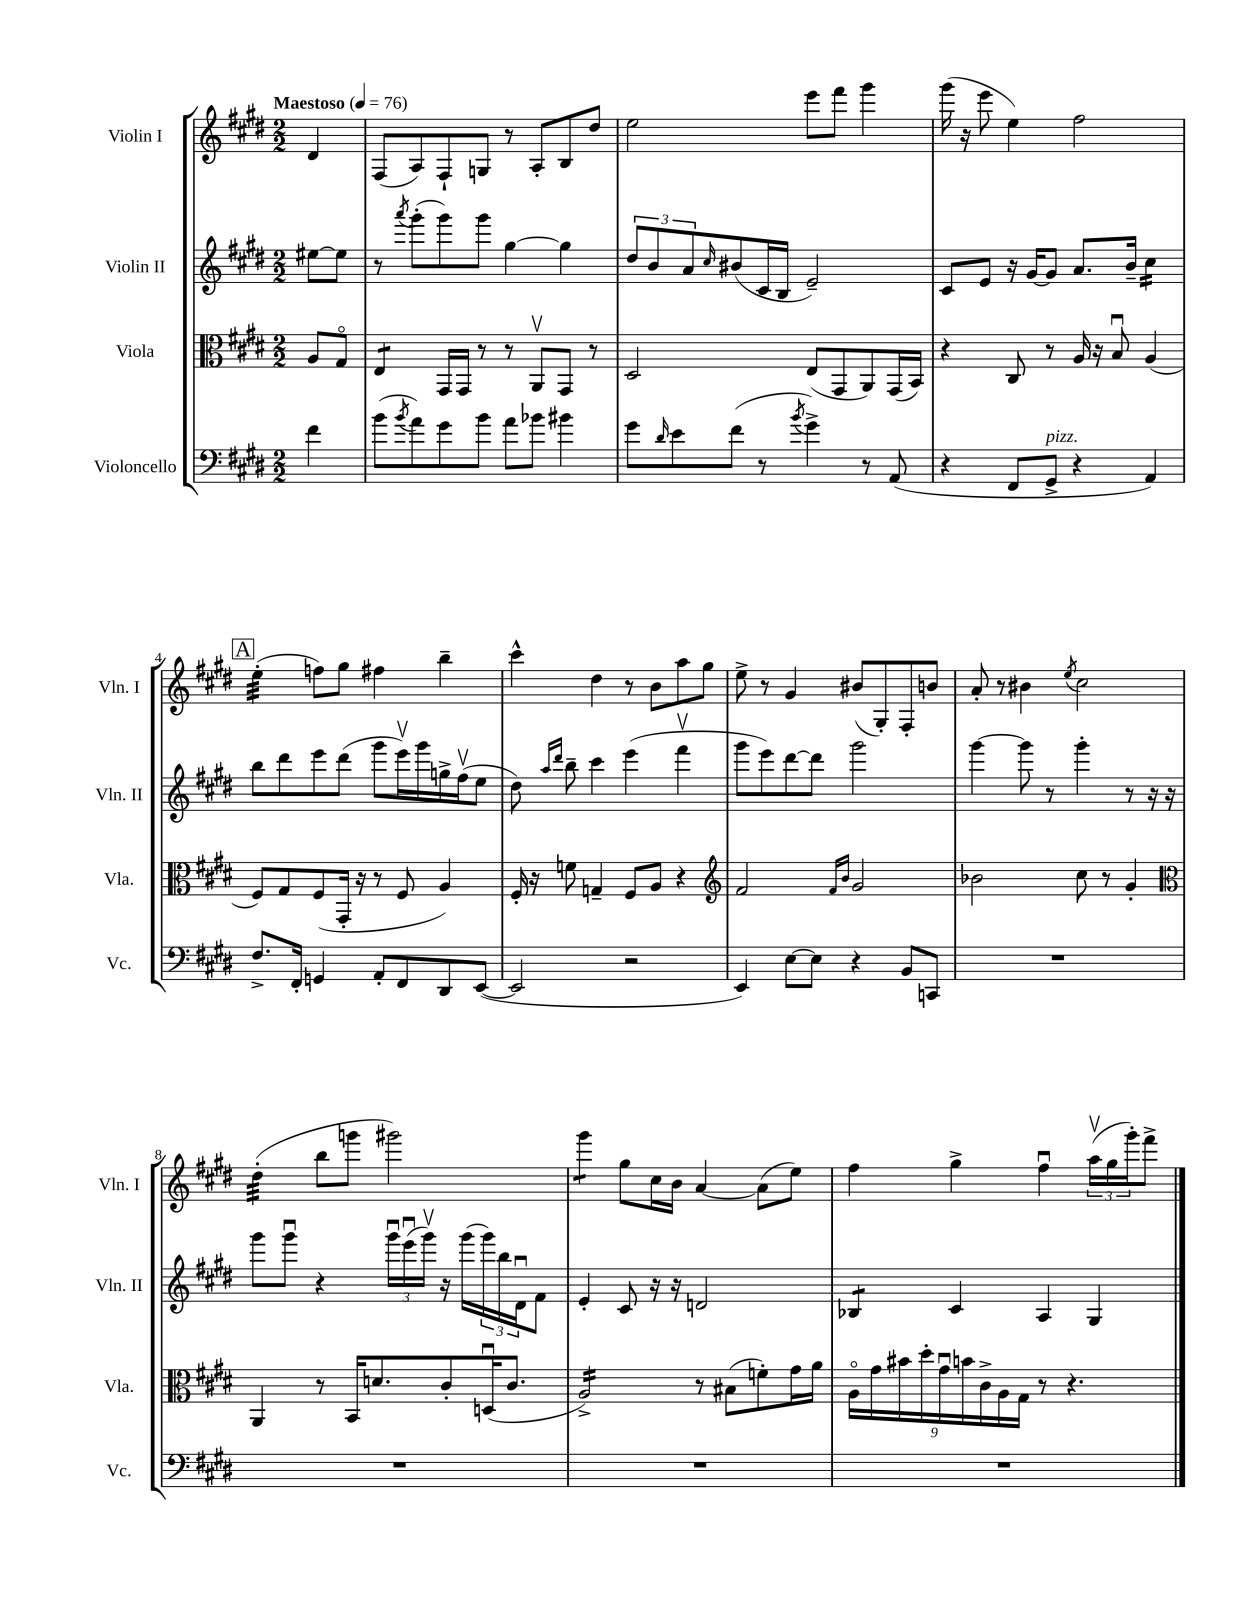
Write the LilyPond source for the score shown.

<<
\new StaffGroup <<
\new Staff = "s0" \with { instrumentName = "Violin I" shortInstrumentName = "Vln. I" } {
    \clef treble \key e \major \numericTimeSignature \time 2/2 \partial 4 \tempo "Maestoso" 4 = 76
    dis'4 |
    fis8( a8) fis8-! g8 r8 a8-. b8 dis''8 |
    e''2 e'''8 fis'''8 gis'''4 |
    gis'''16( r16 e'''8 e''4) fis''2 |
    \mark \markup { \box "A" } e''4:32-.( f''8) gis''8 fis''4 b''4-- |
    cis'''4-^ dis''4 r8 b'8 a''8 gis''8 |
    e''8-> r8 gis'4 bis'8( gis8-.) fis8-. b'8 |
    a'8-. r8 bis'4 \acciaccatura { e''8 } cis''2 |
    dis''4:32-.( b''8 g'''8 gis'''2) |
    gis'''4:8 gis''8 cis''16 b'16 a'4~ a'8( e''8) |
    fis''4 gis''4-> fis''4\downbow \tuplet 3/2 { a''16\upbow( gis''16 gis'''16-.) } fis'''8-> \bar "|." |
}
\new Staff = "s1" \with { instrumentName = "Violin II" shortInstrumentName = "Vln. II" } {
    \clef treble \key e \major \numericTimeSignature \time 2/2 \partial 4
    eis''8~ eis''8 |
    r8 \acciaccatura { a'''8 } gis'''8-.( gis'''8) gis'''8 gis''4~ gis''4 |
    \tuplet 3/2 { dis''8 b'8 a'8 } \grace { cis''16 } bis'8( cis'16 b16 e'2--) |
    cis'8 e'8 r16 gis'16~ gis'8 a'8. b'16-- cis''4:16 |
    \mark \markup { \box "A" } b''8 dis'''8 e'''8 dis'''8( gis'''8 e'''16\upbow) gis'''16 g''16-> fis''16\upbow( e''8 |
    dis''8) \grace { a''16 dis'''16 } b''8-- cis'''4 e'''4( fis'''4\upbow |
    gis'''8 e'''8) dis'''8~ dis'''8 gis'''2 |
    gis'''4~ gis'''8 r8 gis'''4-. r8 r16 r16 |
    gis'''8 gis'''8\downbow r4 \tuplet 3/2 { gis'''16\downbow e'''16\downbow( gis'''16\upbow) } r16 gis'''16( \tuplet 3/2 { gis'''16) b''16 dis'16\downbow } fis'8 |
    e'4-. cis'8 r16 r16 d'2 |
    bes4:8 cis'4 a4 gis4 \bar "|." |
}
\new Staff = "s2" \with { instrumentName = "Viola" shortInstrumentName = "Vla." } {
    \clef alto \key e \major \numericTimeSignature \time 2/2 \partial 4
    a8 gis8\flageolet |
    e4:8 gis,16 gis,16 r8 r8 a,8\upbow gis,8 r8 |
    dis2 e8( gis,8 a,8) gis,16( b,16) |
    r4 cis8 r8 a16 r16 b8\downbow a4( |
    \mark \markup { \box "A" } fis8) gis8 fis8( gis,16-. r16 r8 fis8 a4) |
    fis16-. r16 f'8 g4-- fis8 a8 r4 |
    \clef treble fis'2 \grace { fis'16 b'16 } gis'2 |
    bes'2 cis''8 r8 gis'4-. |
    \clef alto a,4 r8 b,16 d'8. cis'8-. d16\downbow( cis'8. |
    a2:16->) r8 bis8( f'8-.) gis'16 a'16 |
    \tuplet 9/8 { a16\flageolet gis'16 bis'16 dis''16-. gis'16\downbow b'16 cis'16-> a16 gis16 } r8 r4. \bar "|." |
}
\new Staff = "s3" \with { instrumentName = "Violoncello" shortInstrumentName = "Vc." } {
    \clef bass \key e \major \numericTimeSignature \time 2/2 \partial 4
    fis'4 |
    b'8( \acciaccatura { b'8 } a'8) gis'8 b'8 a'8 bes'8 bis'4 |
    gis'8 \grace { dis'16 } e'8 fis'8( r8 \acciaccatura { b'8 } gis'4->) r8 a,8( |
    r4 fis,8 gis,8->^\markup { \italic "pizz." } r4 a,4) |
    \mark \markup { \box "A" } fis8.-> fis,16-. g,4 a,8-. fis,8 dis,8 e,8~( |
    e,2 r2 |
    e,4) e8~ e8 r4 b,8 c,8 |
    R1 |
    R1 |
    R1 |
    R1 \bar "|." |
}
>>
>>
